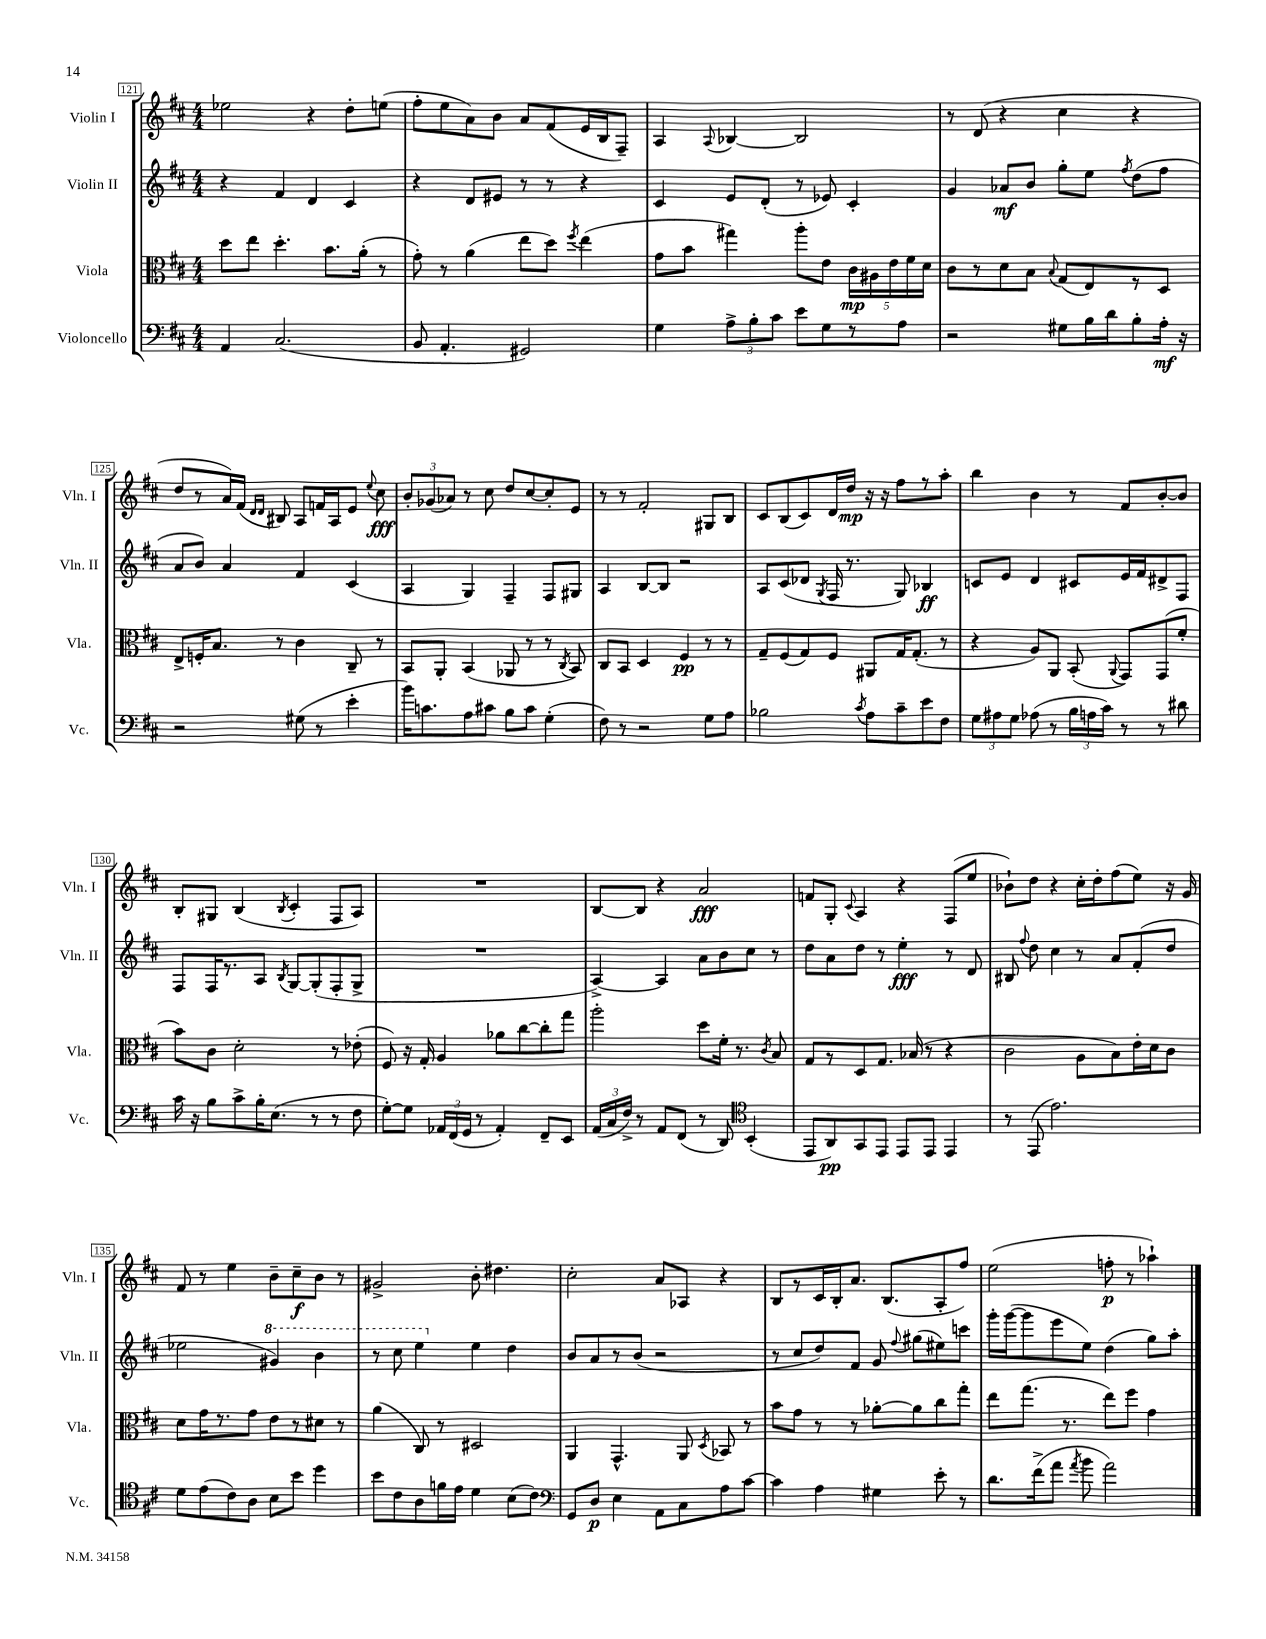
<<
\new StaffGroup <<
\new Staff = "s0" \with { instrumentName = "Violin I" shortInstrumentName = "Vln. I" } {
    \clef treble \key d \major \numericTimeSignature \time 4/4
    \autoBeamOff ees''2 r4 d''8[-. e''8]( |
    fis''8[-. e''8 a'8) b'8] a'8[ fis'8( e'16 b16 fis8]--) |
    a4 \appoggiatura { a8 } bes4~ bes2 |
    r8 d'8( r4 cis''4 r4 |
    d''8[ r8 a'16) fis'16]( \grace { d'16[ d'16] } bis8) a8[ f'16 a16 e'8] \appoggiatura { e''8 } cis''8\fff |
    \tuplet 3/2 { b'8[-. ges'8( aes'8]) } r8 cis''8 d''8[ cis''8~ cis''8-. e'8] |
    r8 r8 fis'2-. gis8[ b8] |
    cis'8[ b8( cis'8) d'16 d''16]\mp r16 r16 fis''8[ r8 a''8]-. |
    b''4 b'4 r8 fis'8[ b'8~-. b'8] |
    b8[-. gis8] b4( \acciaccatura { b8 } cis'4-. fis8[ a8]) |
    R1 |
    b8[~ b8] r4 a'2\fff |
    f'8[ g8]-. \appoggiatura { cis'8 } a4 r4 fis8[( e''8] |
    bes'8[-!) d''8] r4 cis''16[-. d''16-. fis''8( e''8]) r16 g'16 |
    fis'8 r8 e''4 b'8[-- cis''8--\f b'8] r8 |
    gis'2-> b'8-. dis''4. |
    cis''2-. a'8[ aes8] r4 |
    b8[ r8 cis'16 b16-. a'8.] b8.[( a8-. fis''8]) |
    e''2( f''8-.\p r8 aes''4-!) \bar "|." |
}
\new Staff = "s1" \with { instrumentName = "Violin II" shortInstrumentName = "Vln. II" } {
    \clef treble \key d \major \numericTimeSignature \time 4/4
    \autoBeamOff r4 fis'4 d'4 cis'4 |
    r4 d'8[ eis'8] r8 r8 r4 |
    cis'4 e'8[ d'8]-.( r8 ees'8) cis'4-. |
    g'4 aes'8[\mf b'8] g''8[-. e''8] \acciaccatura { fis''8 } d''8[( fis''8] |
    a'8[ b'8]) a'4 fis'4 cis'4( |
    a4 g4) fis4-- fis8[ gis8] |
    a4 b8[~ b8] r2 |
    a8[ cis'8( des'8] \acciaccatura { g8 } fis16 r8. g8) bes4\ff |
    c'8[ e'8] d'4 cis'8[ e'16 fis'16 dis'8-> fis8] |
    fis8[ fis16 r8. a8] \acciaccatura { b8 } g8[~ g8-.( fis8-. g8]-> |
    R1 |
    a4~->) a4 a'8[ b'8 cis''8] r8 |
    d''8[ a'8 d''8] r8 e''4-.\fff r8 d'8 |
    bis8 \appoggiatura { fis''8 } d''8 cis''4 r8 a'8[ fis'8-.( d''8] |
    ees''2 \ottava #1 gis''4) b''4 |
    r8 cis'''8 e'''4 \ottava #0 e''4 d''4 |
    b'8[ a'8 r8 b'8]( r2 |
    r8 cis''8[ d''8) fis'8] g'8 \appoggiatura { fis''8 } gis''8[( eis''8) c'''8] |
    g'''16[-. g'''16~( g'''8 e'''8 e''8]) d''4( g''8[) a''8]-. \bar "|." |
}
\new Staff = "s2" \with { instrumentName = "Viola" shortInstrumentName = "Vla." } {
    \clef alto \key d \major \numericTimeSignature \time 4/4
    \autoBeamOff d''8[ e''8] d''4.-. b'8.[ a'16]-.( r8 |
    g'8-.) r8 a'4( e''8[ d''8]) \acciaccatura { fis''8 } e''4( |
    g'8[ b'8] gis''4) a''8[-. e'8] \tuplet 5/4 { cis'16[\mp ais16 e'16 fis'16 d'16] } |
    cis'8[ r8 d'8 b8] \appoggiatura { b8 } g8[( e8) r8 d8] |
    e8[-> f16-. b8.] r8 cis'4 cis8-- r8 |
    b,8[ a,8]-. b,4( aes,8 r8 r8 \acciaccatura { cis8 } b,8) |
    cis8[ b,8] d4 fis4\pp r8 r8 |
    g8[-- fis8( g8) fis8] ais,8[ g16 g8.]-.( r8 |
    r4 a8[) a,8] b,8-.( \appoggiatura { a,8 } g,8[) g,8( fis'8]-. |
    b'8[) cis'8] d'2-. r8 ees'8-.( |
    fis8) r16 g16-. a4 aes'8[ cis''8~ cis''8-. g''8] |
    a''2-. d''8[ fis'16]-. r8. \acciaccatura { cis'8 } b8 |
    g8[ r8 d8 g8.] bes16( r8 r4 |
    cis'2 a8[ b8) e'16-. d'16 cis'8] |
    d'8[ g'16 r8. g'8] e'8[ r8 dis'8] r8 |
    a'4( cis8) r8 dis2 |
    a,4 g,4.-^ a,8 \acciaccatura { d8 } bes,8 r8 |
    b'8[ g'8] r8 r8 aes'8[~-. aes'8 cis''8 g''8]-. |
    e''8[ g''8.]( r8. e''8[) fis''8] g'4 \bar "|." |
}
\new Staff = "s3" \with { instrumentName = "Violoncello" shortInstrumentName = "Vc." } {
    \clef bass \key d \major \numericTimeSignature \time 4/4
    \autoBeamOff a,4 cis2.( |
    b,8 a,4.-. gis,2) |
    g4 \tuplet 3/2 { a8[-> b8-. cis'8] } e'8[ g8 r8 a8] |
    r2 gis8[ b16 d'16 b8-. a16]-.\mf r16 |
    r2 gis8( r8 e'4-. |
    b'16[) c'8. a8 cis'8] b8[ cis'8] g4-.( |
    fis8) r8 r2 g8[ a8] |
    bes2 \acciaccatura { cis'8 } a8[ cis'8-- e'8 fis8] |
    \tuplet 3/2 { g8[ ais8 g8] } aes8( r8 \tuplet 3/2 { b16[ a16 cis'16]) } r8 r8 dis'8 |
    cis'16 r16 b8[ cis'8-> b16-. e8.]( r8 r8 fis8 |
    g8[~-.) g8] \tuplet 3/2 { aes,16[ fis,16( g,16] } r8 aes,4-.) fis,8[-- e,8] |
    \tuplet 3/2 { a,16[( cis16 fis16]->) } r8 a,8[ fis,8]( r8 d,8) \clef tenor b,4-.( |
    e,8[ a,8\pp) g,8 e,8] e,8[ e,8] e,4 |
    r8 e,8( e'2.) |
    d'8[ e'8( cis'8) a8] b8[ b'8] d''4 |
    b'8[ cis'8 a8 f'16 e'16] d'4 b8[( cis'8]) |
    \clef bass g,8[ d8]\p e4 a,8[ cis8 a8 cis'8]~ |
    cis'4 a4 gis4 e'8-. r8 |
    d'8.[ fis'16->( a'8] \acciaccatura { a'8 } b'8 a'2) \bar "|." |
}
>>
>>
\layout { \context { \Score currentBarNumber = #121 \override BarNumber.stencil = #(make-stencil-boxer 0.1 0.3 ly:text-interface::print) } }
